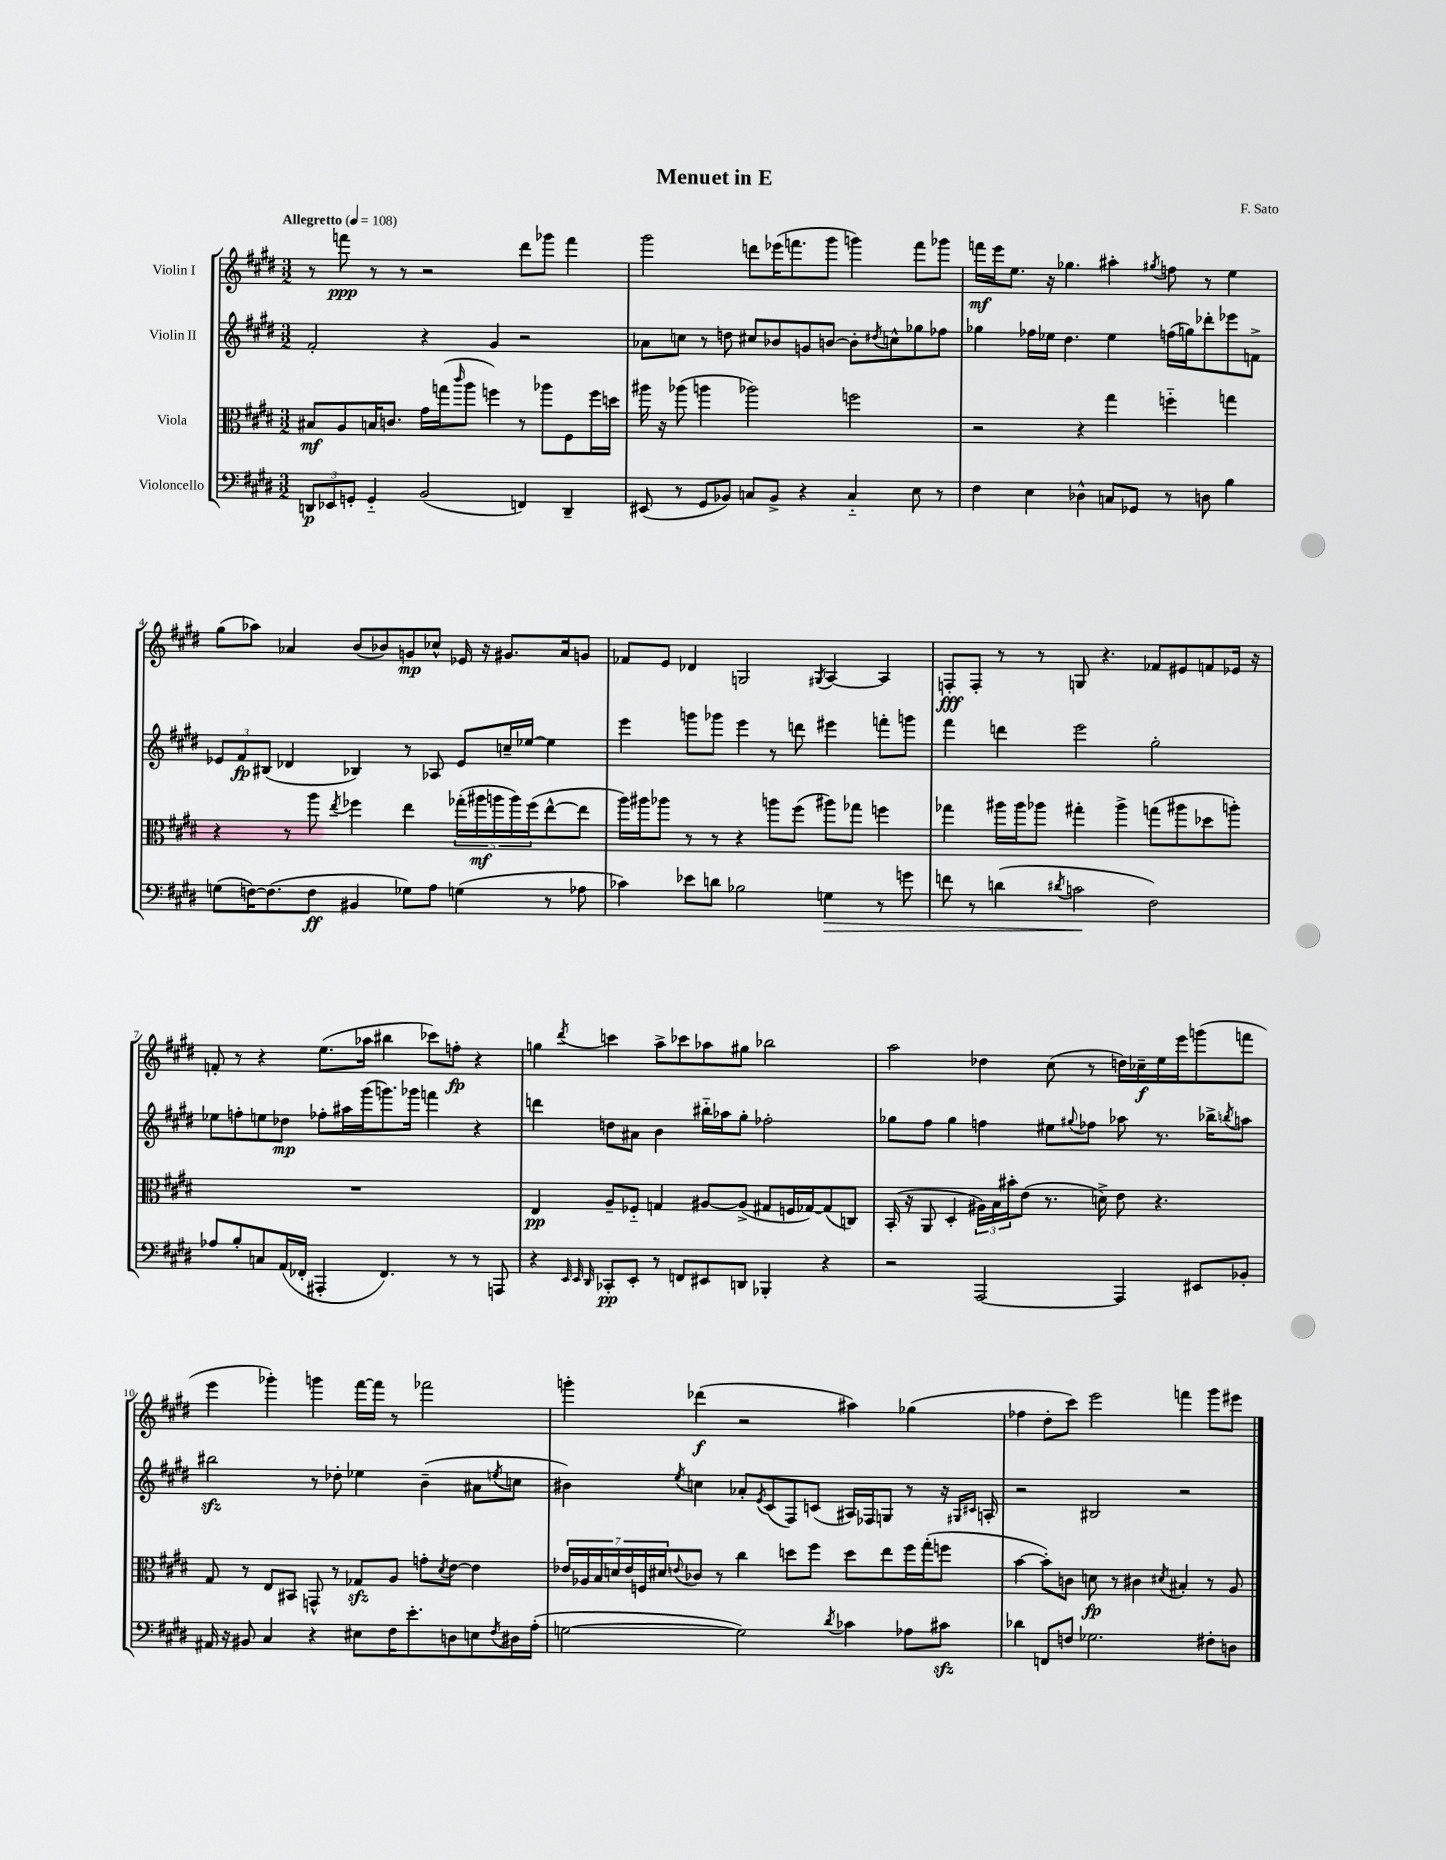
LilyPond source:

\header { title = "Menuet in E" composer = "F. Sato" }
<<
\new StaffGroup <<
\new Staff = "s0" \with { instrumentName = "Violin I" } {
    \clef treble \key e \major \numericTimeSignature \time 3/2 \tempo "Allegretto" 4 = 108
    r8 f'''8\ppp r8 r8 r2 dis'''8 ges'''8 f'''4 |
    gis'''2 d'''8 ees'''16( f'''8. gis'''8 g'''4) f'''8 ges'''8 |
    f'''16\mf e'''16 e''8. r16 ges''4. ais''4-. \acciaccatura { gis''8 } f''8 r8 e''4 |
    gis''8( aes''8) aes'4 b'8( bes'8) g'8\mp ces''8-^ ees'16 r16 gis'8. aes'16 g'8 |
    fes'8 e'8 des'4 g2 \acciaccatura { gis8 } a4~ a4 |
    f8-.\fff f8-. r8 r8 g8 r4. fes'8 eis'8 f'8 ees'16 r16 |
    f'8-. r8 r4 e''8.( aes''16 bis''4 ces'''8) f''8-.\fp r4 |
    g''4 \acciaccatura { dis'''8 } c'''4 a''8-> ces'''8 aes''8 gis''8 bes''2 |
    a''2 des''4 cis''8( r8 d''16) ces''16--\f e''16 e'''16 g'''8( f'''8 |
    e'''4 ges'''4-.) g'''4 fis'''16~ fis'''16 r8 fes'''2 |
    g'''4-. des'''4\f( r2 ais''4) ges''4( |
    fes''4 dis''8-. cis'''8) e'''2 f'''4 gis'''8 eis'''8 \bar "|." |
}
\new Staff = "s1" \with { instrumentName = "Violin II" } {
    \clef treble \key e \major \numericTimeSignature \time 3/2
    fis'2-. r4 gis'4 r2 |
    aes'8 c''8 r8 d''8 cis''8 bes'8 g'8 b'8~ b'8-. \acciaccatura { dis''8 } c''8-^ ges''8 fes''8 |
    ges''4 fes''16 ees''16 dis''4. ees''4 f''16( g''16) des'''8-. ees'''8 f'8-> |
    \tuplet 3/2 { ees'8 fis'8\fp bis8( } des'4 bes4) r8 aes8 ees'8 c''16-- ees''16~ ees''4 |
    e'''4 g'''8 ges'''8 e'''4 r8 d'''8 eis'''4 f'''8-. g'''8 |
    fis'''4 d'''4 e'''2 gis''2-. |
    ees''8 f''8-. e''8 des''8\mp fes''8-. ais''16 gis'''16( g'''8.) ges'''16 f'''4 r4 |
    d'''4 d''8 ais'8 b'4 bis''16-_ aes''16 gis''8-. fes''2-. |
    ges''8 fis''8 ges''4 f''4 eis''8 \appoggiatura { gis''8 } fes''8 aes''8 r8. bes''16-> \acciaccatura { b''8 } a''8 |
    bis''2\sfz r8 des''8-. ees''4 b'4--( ais'8 \acciaccatura { e''8 } c''8 |
    bis'4) \acciaccatura { e''8 } c''4 aes'8-. \acciaccatura { e'8 } cis'8( fis8) c'8( ais16) fes16 g8 r8 r16 \grace { gis16 cis'16 } a16-. |
    r2 bis2 r2 \bar "|." |
}
\new Staff = "s2" \with { instrumentName = "Viola" } {
    \clef alto \key e \major \numericTimeSignature \time 3/2
    bis8\mf a8 b16 c'8. gis'16 g''16( \grace { cis'''16 } a''8 f''4) r8 aes''8 fis8 f''16 d''16 |
    ais''16 r16 aes''8( a''4 aes''2) f''2 |
    r2 r4 gis''4 f''4-_ g''4 |
    r4 r8 a''8 \acciaccatura { e''8 } fes''4 e''4 \tuplet 5/4 { ges''16-.( ais''16\mf a''16 a''16) fes''16( } e''8~-^ e''8 |
    a''16) ais''16 aes''8 r8 r8 r4 a''8 fis''8( ais''8) ges''8 f''4 |
    ges''4 ais''16 ais''16 aes''8 gis''4-. aes''4-> g''8( ais''8 des''8 a''8-.) |
    R1. |
    e4\pp a8-- fes8-_ g4 ais8~ ais8->( gis8 f16 ges16~) ges8( c8) |
    b,16-.( r16 a,8 dis4-. \tuplet 3/2 { ais16) b16 bis'16-. } e'8( r8. d'16->) e'8 r4. |
    gis8 r8 e8 bis,8 g,8-^ r8 ges8\sfz a8 g'8-. \acciaccatura { dis'8 } e'8~ e'4 |
    \tuplet 7/4 { ees'16 aes16 b16 d'16 ees'16 f16 dis'16 } \appoggiatura { e'8 } ces'8 r8 cis''4 d''8 fis''8 d''8 e''8 fis''16 gis''16-.( f''8 |
    b'4~ b'8-.) c'8 d'8\fp r8 cis'4 \acciaccatura { dis'8 } bis4-. r8 a8 \bar "|." |
}
\new Staff = "s3" \with { instrumentName = "Violoncello" } {
    \clef bass \key e \major \numericTimeSignature \time 3/2
    \tuplet 3/2 { d,8\p ees,8 g,8-. } g,4-_ b,2( f,4) d,4-- |
    eis,8( r8 gis,8 bes,8) c8 bes,8-> r4 c4-_ e8 r8 |
    fis4 e4 des4-^ c8 ges,8 r8 d8 b4 |
    g8( f16~) f8.( f8\ff bis,4 ges8) a8 g4( r8 aes8 |
    ces'4) ees'8 d'8 bes2 g4\> r8 g'8 |
    f'8 r8 d'4( \acciaccatura { dis'8 } c'2\! fis2) |
    aes8 b8-. c8 a,16( fes,16-. ais,,4-. fes,4.) r8 r8 a,,8 |
    r4 \grace { e,32 e,32 dis,32 } ces,8-.\pp e,8-. r8 f,8 eis,8 d,8 bes,,4-. r4 |
    r2 a,,2~ a,,4 eis,8 bes,8-. |
    ais,16 r16 bis,8 cis4 r4 eis8 fis16 e'8.-. d8 e8 \acciaccatura { fis8 } dis16 a16-.( |
    g2~ g2) \acciaccatura { dis'8 } ces'4 aes8 cis'8\sfz |
    des'4 f,8 f8 ges2. fis8-. d8 \bar "|." |
}
>>
>>
